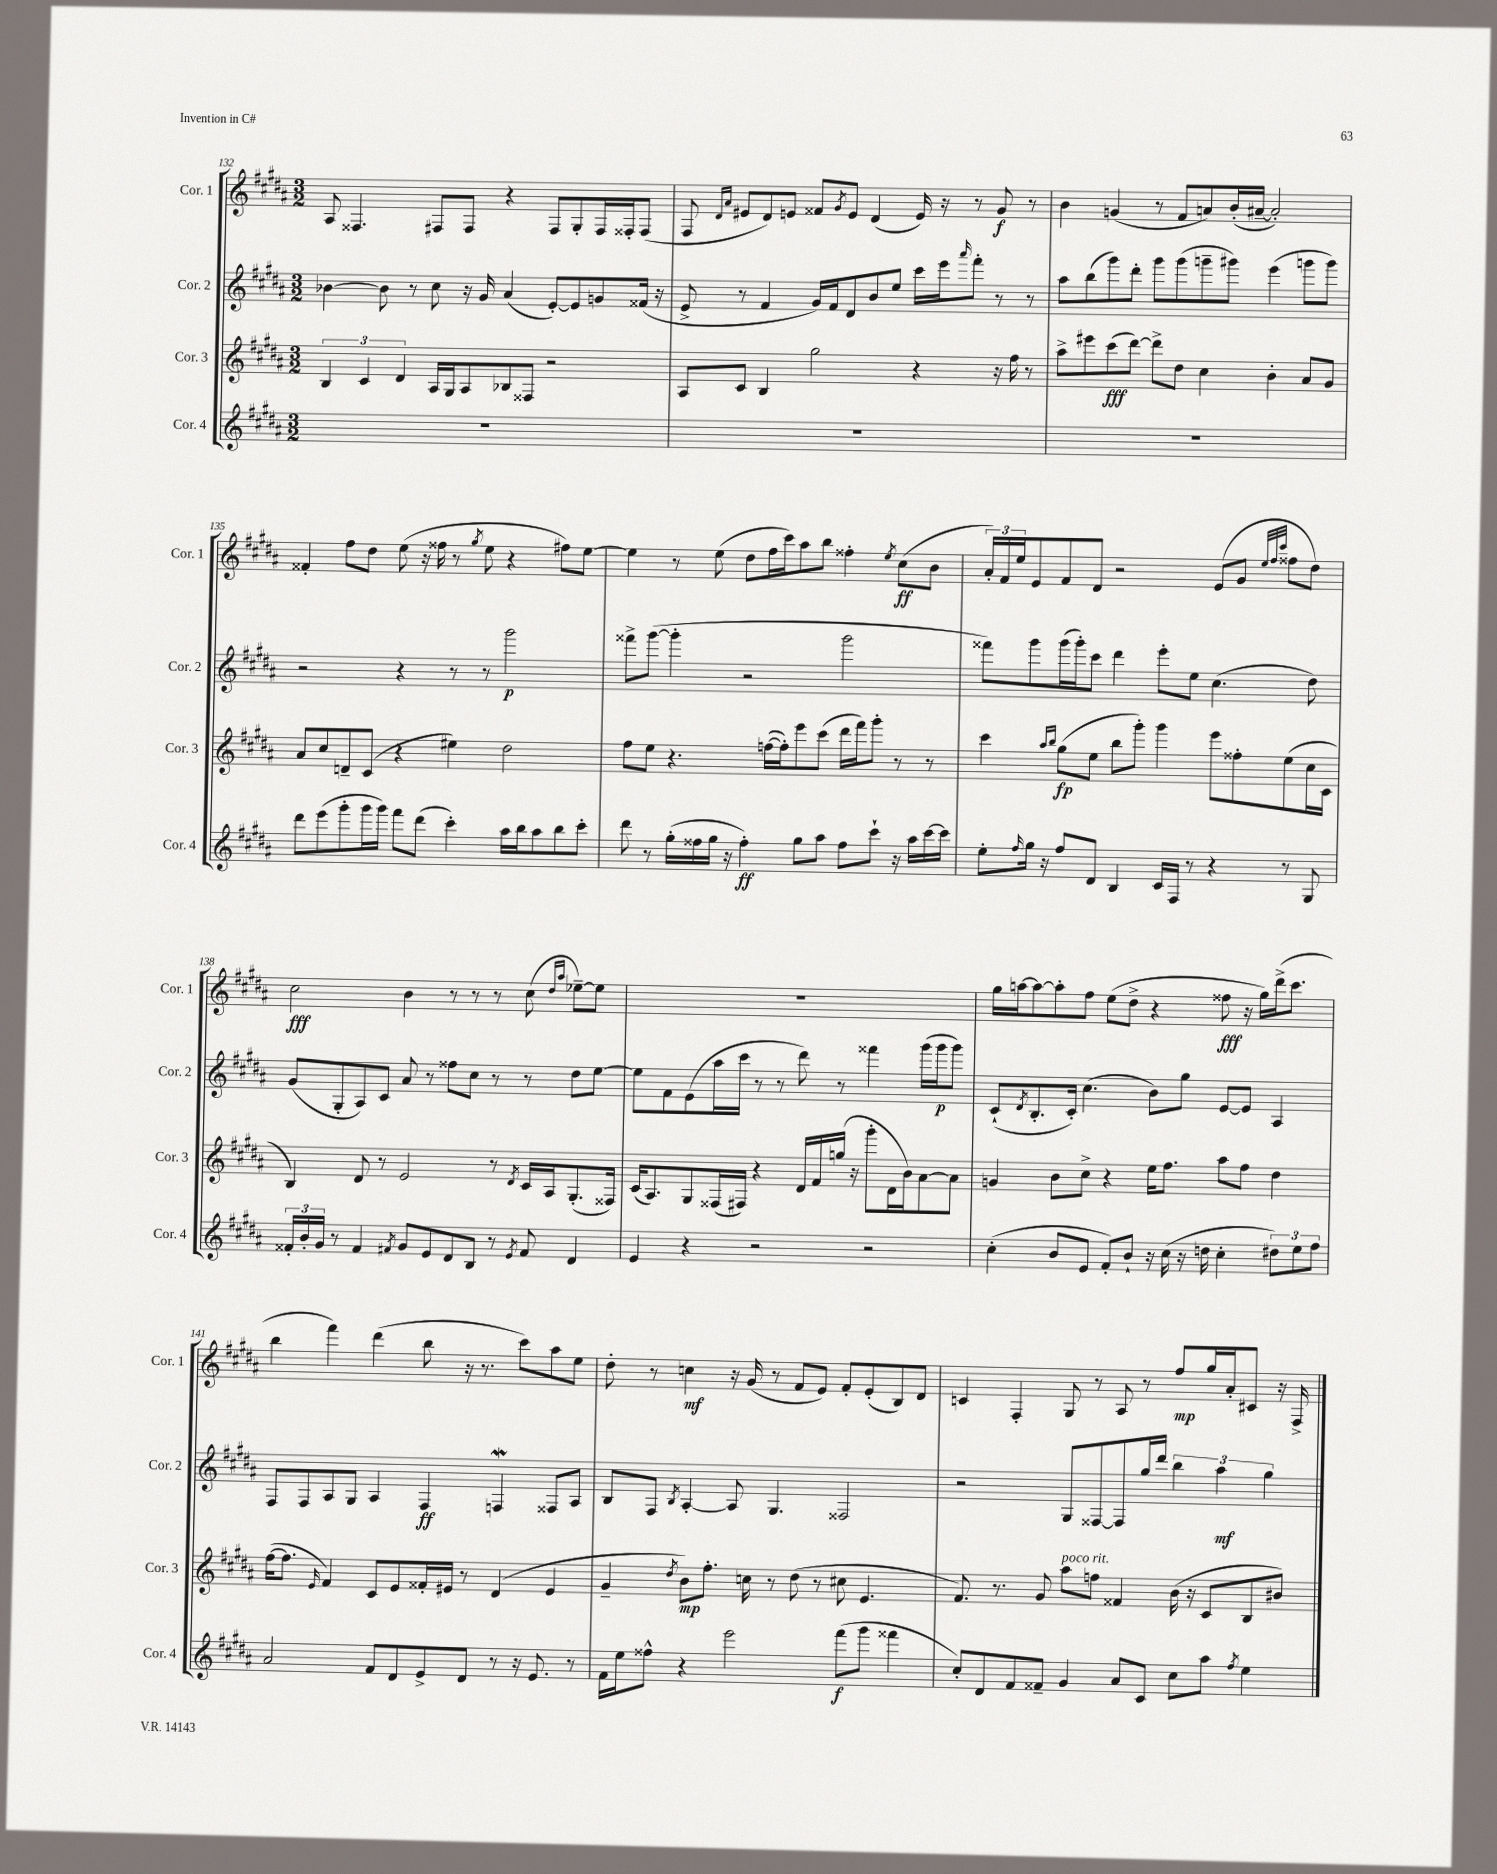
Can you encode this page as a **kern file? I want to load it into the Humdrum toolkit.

**kern	**dynam	**kern	**dynam	**kern	**dynam	**kern	**dynam
*part4	*part4	*part3	*part3	*part2	*part2	*part1	*part1
*staff4	*staff4	*staff3	*staff3	*staff2	*staff2	*staff1	*staff1
*I"Cor. 4	*	*I"Cor. 3	*	*I"Cor. 2	*	*I"Cor. 1	*
*I'Cor. 4	*	*I'Cor. 3	*	*I'Cor. 2	*	*I'Cor. 1	*
*clefG2	*	*clefG2	*	*clefG2	*	*clefG2	*
*k[f#c#g#d#a#]	*	*k[f#c#g#d#a#]	*	*k[f#c#g#d#a#]	*	*k[f#c#g#d#a#]	*
*M3/2	*	*M3/2	*	*M3/2	*	*M3/2	*
=132	=132	=132	=132	=132	=132	=132	=132
1.r	.	6B/	.	[4b-X\	.	8A#/	.
.	.	.	.	.	.	4.F##X/	.
.	.	6c#/	.	.	.	.	.
.	.	.	.	8b-\]	.	.	.
.	.	6d#/	.	.	.	.	.
.	.	.	.	8r	.	.	.
.	.	16A#/LL	.	8cc#\	.	8F#X/L	.
.	.	16G#/J	.	.	.	.	.
.	.	8A#/	.	16r	.	8F#/J	.
.	.	.	.	16g#/	.	.	.
.	.	8B-X/	.	(4a#/	.	4r	.
.	.	8F##X/J	.	.	.	.	.
.	.	2r	.	[8e'/L)	.	8F#/L	.
.	.	.	.	8e/]	.	8G#'/	.
.	.	.	.	8gn/	.	16F#/L	.
.	.	.	.	.	.	16F##X'/J	.
.	.	.	.	(16f##X/Jk	.	(8F##/J	.
.	.	.	.	16r	.	.	.
=133	=133	=133	=133	=133	=133	=133	=133
1.r	.	8A#/L	.	8e^/	.	8F#/	.
.	.	.	.	.	.	16qqd#/LL	.
.	.	.	.	.	.	16qqa#/JJ	.
.	.	8c#/J	.	8r	.	8e#X/L	.
.	.	4B/	.	4f#/	.	8d#/)	.
.	.	.	.	.	.	8en/J	.
.	.	2gg#\	.	16g#/LL)	.	8f##X/L	.
.	.	.	.	16f#/J	.	.	.
.	.	.	.	.	.	8qg#/	.
.	.	.	.	8d#/	.	8e/J	.
.	.	.	.	8b/	.	(4d#/	.
.	.	.	.	8ee/J	.	.	.
.	.	4r	.	16ccc#\LL	.	16e/)	.
.	.	.	.	16eee\J	.	16r	.
.	.	.	.	16qqaaa#/	.	.	.
.	.	.	.	8fff#'\J	.	8r	.
.	.	16r	.	8r	.	8g#/	f
.	.	16ff#\	.	.	.	.	.
.	.	8r	.	8r	.	8r	.
=134	=134	=134	=134	=134	=134	=134	=134
1.r	.	8aa#^\L	.	8aa#\L	.	4b\	.
.	.	8eee#X\	.	(8bb\	.	.	.
.	.	(8ccc#\	fff	8ggg#\)	.	(4gn/	.
.	.	[8ddd#\J)	.	8ddd#'\J	.	.	.
.	.	8ddd#^\L]	.	8ggg#\L	.	8r	.
.	.	8dd#\J	.	(8ggg#\	.	8f#/L	.
.	.	4cc#\	.	8gggn~\	.	8an/)	.
.	.	.	.	8ggg#X\J)	.	(16b'/L	.
.	.	.	.	.	.	[16a#X~/JJ	.
.	.	4b'\	.	(4eee\	.	2a#'/])	.
.	.	8a#/L	.	8gggn\L	.	.	.
.	.	8g#/J	.	8ggg\J)	.	.	.
!!LO:LB:g=z
=135	=135	=135	=135	=135	=135	=135	=135
8ddd#\L	.	8a#/L	.	2r	.	4f##X'/	.
(8eee\	.	8cc#/	.	.	.	.	.
8ggg#'\	.	8dn~/	.	.	.	8ff#\L	.
16ggg#\L	.	(8c#/J	.	.	.	8dd#\J	.
16ggg#\JJ)	.	.	.	.	.	.	.
8fff#\L	.	4r	.	4r	.	(8ee\	.
(8ddd#\J	.	.	.	.	.	16r	.
.	.	.	.	.	.	16ff##X\	.
4ccc#'\)	.	4ee#X\)	.	8r	.	8r	.
.	.	.	.	.	.	8qgg#/	.
.	.	.	.	8r	.	8ee\	.
16aa#\LL	.	2dd#\	.	2ggg#\	p	4r	.
16bb\J	.	.	.	.	.	.	.
8aa#\	.	.	.	.	.	.	.
8bb\	.	.	.	.	.	8ff#X\L)	.
8ccc#'\J	.	.	.	.	.	[8ee\J	.
=136	=136	=136	=136	=136	=136	=136	=136
8ddd#\	.	8ff#\L	.	8fff##X^\L	.	4ee\]	.
8r	.	8ee\J	.	([8ggg#\J	.	.	.
(16gg#'\LL	.	4.r	.	4ggg#'\]	.	8r	.
16ff##X\	.	.	.	.	.	.	.
16gg#\JJ	.	.	.	.	.	(8ee\	.
16r	.	.	.	.	.	.	.
4ff##'\)	ff	.	.	2r	.	8dd#\L	.
.	.	([16ffn\LL	.	.	.	16ff#\L	.
.	.	16ff'\J])	.	.	.	16ccc#\J)	.
8gg#\L	.	8eee\	.	.	.	8aa#\	.
8aa#\J	.	(8ccc#\J	.	.	.	8bb\J	.
8ff##\L	.	16ddd#\LL	.	2ggg#\	.	4ff##X'\	.
.	.	16fff#\J)	.	.	.	.	.
8ccc#`\J	.	8ggg#'\J	.	.	.	.	.
.	.	.	.	.	.	8qee/	.
16r	.	8r	.	.	.	(8cc#\L	ff
16aa#\LL	.	.	.	.	.	.	.
[16ccc#\	.	8r	.	.	.	8b\J	.
16ccc#\JJ]	.	.	.	.	.	.	.
=137	=137	=137	=137	=137	=137	=137	=137
8ee'\L	.	4ccc#\	.	8fff##X\L)	.	24a#'/LL)	.
.	.	.	.	.	.	24f#/	.
.	.	.	.	.	.	24ee/J	.
16qqff#/	.	.	.	.	.	.	.
16gg#\Jk	.	.	.	8ggg#\	.	8e/	.
16r	.	.	.	.	.	.	.
.	.	16qqaa#/LL	.	.	.	.	.
.	.	16qqbb/JJ	.	.	.	.	.
8ff#/L	.	(8gg#\L	fp	(16ggg#\L	.	8f#/	.
.	.	.	.	16ggg#'\J)	.	.	.
8d#/J	.	8ee\J	.	8ccc#\J	.	8d#/J	.
4B/	.	8bb\L	.	4ddd#\	.	2r	.
.	.	8ggg#'\J)	.	.	.	.	.
16c#/LL	.	4ggg#\	.	8eee'\L	.	.	.
16F#/JJ	.	.	.	.	.	.	.
8r	.	.	.	8ee\J	.	.	.
4r	.	8eee\L	.	(4.cc#\	.	(8e/L	.
.	.	8ff##X'\	.	.	.	8g#/J	.
.	.	.	.	.	.	32qqee/LLL	.
.	.	.	.	.	.	32qqff#/	.
.	.	.	.	.	.	32qqccc#/JJJ	.
8r	.	(8ee\	.	.	.	8ff##X\L	.
8G#/	.	16cc#\L	.	8dd#\)	.	8dd#\J)	.
.	.	16c#\JJ	.	.	.	.	.
!!LO:LB:g=z
=138	=138	=138	=138	=138	=138	=138	=138
24f##X'/LL	.	4B/)	.	(8g#/L	.	2cc#\	fff
24b'/	.	.	.	.	.	.	.
24g#/JJ	.	.	.	.	.	.	.
8r	.	.	.	8G#'/	.	.	.
4f##/	.	8d#/	.	8A#/)	.	.	.
.	.	8r	.	8c#/J	.	.	.
8qf#X/	.	.	.	.	.	.	.
8g#/L	.	2e/	.	8a#/	.	4b\	.
8e/	.	.	.	8r	.	.	.
8d#/	.	.	.	8ff##X\L	.	8r	.
8B/J	.	.	.	8cc#\J	.	8r	.
8r	.	8r	.	8r	.	8r	.
8qe/	.	8qd#/	.	.	.	.	.
8f#/	.	16c#/LL	.	8r	.	(8cc#\	.
.	.	16A#/J	.	.	.	.	.
.	.	.	.	.	.	16qqdd#/LL	.
.	.	.	.	.	.	16qqaa#/JJ	.
4d#/	.	(8.G#'/	.	8dd#\L	.	[8ee-X~\L)	.
.	.	.	.	[8ee\J	.	8ee-\J]	.
.	.	16F##X/Jk)	.	.	.	.	.
=139	=139	=139	=139	=139	=139	=139	=139
4e/	.	(16c#/KL	.	8ee\L]	.	1.r	.
.	.	8.A#/)	.	.	.	.	.
.	.	.	.	8f#\	.	.	.
4r	.	8G#/	.	(8e\	.	.	.
.	.	(16F##X/L	.	16aa#\L	.	.	.
.	.	16F#X/JJ)	.	16ccc#\JJ	.	.	.
2r	.	4r	.	8r	.	.	.
.	.	.	.	8r	.	.	.
.	.	16d#/LL	.	8ddd#\)	.	.	.
.	.	16f#/	.	.	.	.	.
.	.	(16ggn/JJ	.	8r	.	.	.
.	.	16r	.	.	.	.	.
2r	.	8ggg#'\L	.	4fff##X\	.	.	.
.	.	16d#\L	.	.	.	.	.
.	.	16b\J)	.	.	.	.	.
.	.	[8a#\	.	(16ggg#\LL	.	.	.
.	.	.	.	16ggg#\J	p	.	.
.	.	8a#\J]	.	8ggg#\J)	.	.	.
=140	=140	=140	=140	=140	=140	=140	=140
(4cc#'\	.	4gn/	.	(8c#`/L	.	16gg#\LL	.
.	.	.	.	.	.	[16aan\J	.
.	.	.	.	8qd#/	.	.	.
.	.	.	.	8.B'/	.	8aa\_	.
8b/L	.	8b\L	.	.	.	8aa'\]	.
.	.	.	.	16c#'/Jk)	.	.	.
8e/J	.	8cc#^\J	.	(4.cc#\	.	8ff#\J	.
8f#'/L)	.	4r	.	.	.	(8ee\L	.
8b`/J	.	.	.	.	.	8dd#^\J	.
16r	.	16ee\KL	.	8b\L)	.	4r	.
(16cc#\	.	8.ff#\J	.	.	.	.	.
16r	.	.	.	8gg#\J	.	.	.
16ddn\	.	.	.	.	.	.	.
4cc#'\	.	8aa#\L	.	[8e/L	.	8ff##X\	fff
.	.	8ff#\J	.	8e/J]	.	16r	.
.	.	.	.	.	.	16gg#\LL)	.
12dd#X\L)	.	4dd#\	.	4A#/	.	(16ddd#^\J	.
.	.	.	.	.	.	8.ccc#\J	.
12ee\	.	.	.	.	.	.	.
12ff#\J	.	.	.	.	.	.	.
!!LO:LB:g=z
=141	=141	=141	=141	=141	=141	=141	=141
2a#/	.	([16ff#\KL	.	8F#/L	.	4bb\	.
.	.	8.ff#\J]	.	.	.	.	.
.	.	.	.	8F#/	.	.	.
.	.	16qqe/	.	.	.	.	.
.	.	4f#/)	.	8A#/	.	4fff#\)	.
.	.	.	.	8G#/J	.	.	.
8f#/L	.	8c#/L	.	4A#/	.	(4ddd#\	.
8d#/	.	8e/	.	.	.	.	.
8e^/	.	16f##X'/L	.	4F#/	ff	8bb\	.
.	.	16e#X/JJ	.	.	.	.	.
8d#/J	.	8r	.	.	.	16r	.
.	.	.	.	.	.	8.r	.
8r	.	(4d#/	.	4Fnw/	.	.	.
16r	.	.	.	.	.	8ccc#\L)	.
8.e/	.	.	.	.	.	.	.
.	.	4e#/	.	8F##X/L	.	8aa#\	.
8r	.	.	.	8A#/J	.	8ee\J	.
=142	=142	=142	=142	=142	=142	=142	=142
16f#\LL	.	4g#~/	.	8B/L	.	8dd#'\	.
16ee\J	.	.	.	.	.	.	.
8ff##X^^\J	.	.	.	8F#/J	.	8r	.
.	.	8qdd#/	.	8qB/	.	.	.
4r	.	8b\L)	mp	[4A#'/	.	4ccn\	mf
.	.	8.ff#'\J	.	.	.	.	.
2eee\	.	.	.	8A#/]	.	16r	.
.	.	16ccn\	.	.	.	(16g#/	.
.	.	8r	.	4.G#/	.	8r	.
.	.	(8dd#\	.	.	.	8f#/L	.
.	.	8r	.	.	.	8e/J)	.
(8fff#\L	f	8cc#X\	.	2F##X/	.	8f#'/L	.
8ggg#\J	.	4.e/	.	.	.	(8e'/	.
4fff##X\	.	.	.	.	.	8B/)	.
.	.	.	.	.	.	8d#/J	.
=143	=143	=143	=143	=143	=143	=143	=143
8cc#'/L)	.	8.f#/)	.	2r	.	4cn/	.
8d#/	.	.	.	.	.	.	.
.	.	8.r	.	.	.	.	.
8f#/	.	.	.	.	.	4F#'/	.
8f##X~/J	.	8g#/	.	.	.	.	.
!	!	!LO:TX:a:i:t=poco rit.	!	!	!	!	!
4g#/	.	8aa#\L	.	8G#/L	.	8G#/	.
.	.	8ffn\J	.	[8F##X/	.	8r	.
8a#/L	.	4f##X/	.	8F##/]	.	8A#/	.
8c#/J	.	.	.	16gg#/L	.	8r	.
.	.	.	.	16ddd#/JJ	.	.	.
8cc#\L	.	(16b\	.	6bb\	.	8ff#/L	mp
.	.	16r	.	.	.	.	.
8aa#\J	.	8c#/L	.	.	.	16gg#/L	.
.	.	.	.	6aa#\	mf	.	.
.	.	.	.	.	.	16a#'/J	.
8qff#/	.	.	.	.	.	.	.
4ee\	.	8B/	.	.	.	8c#X/J	.
.	.	.	.	6gg#\	.	.	.
.	.	8b#X/J)	.	.	.	16r	.
.	.	.	.	.	.	16F#^/	.
==	==	==	==	==	==	==	==
*-	*-	*-	*-	*-	*-	*-	*-
